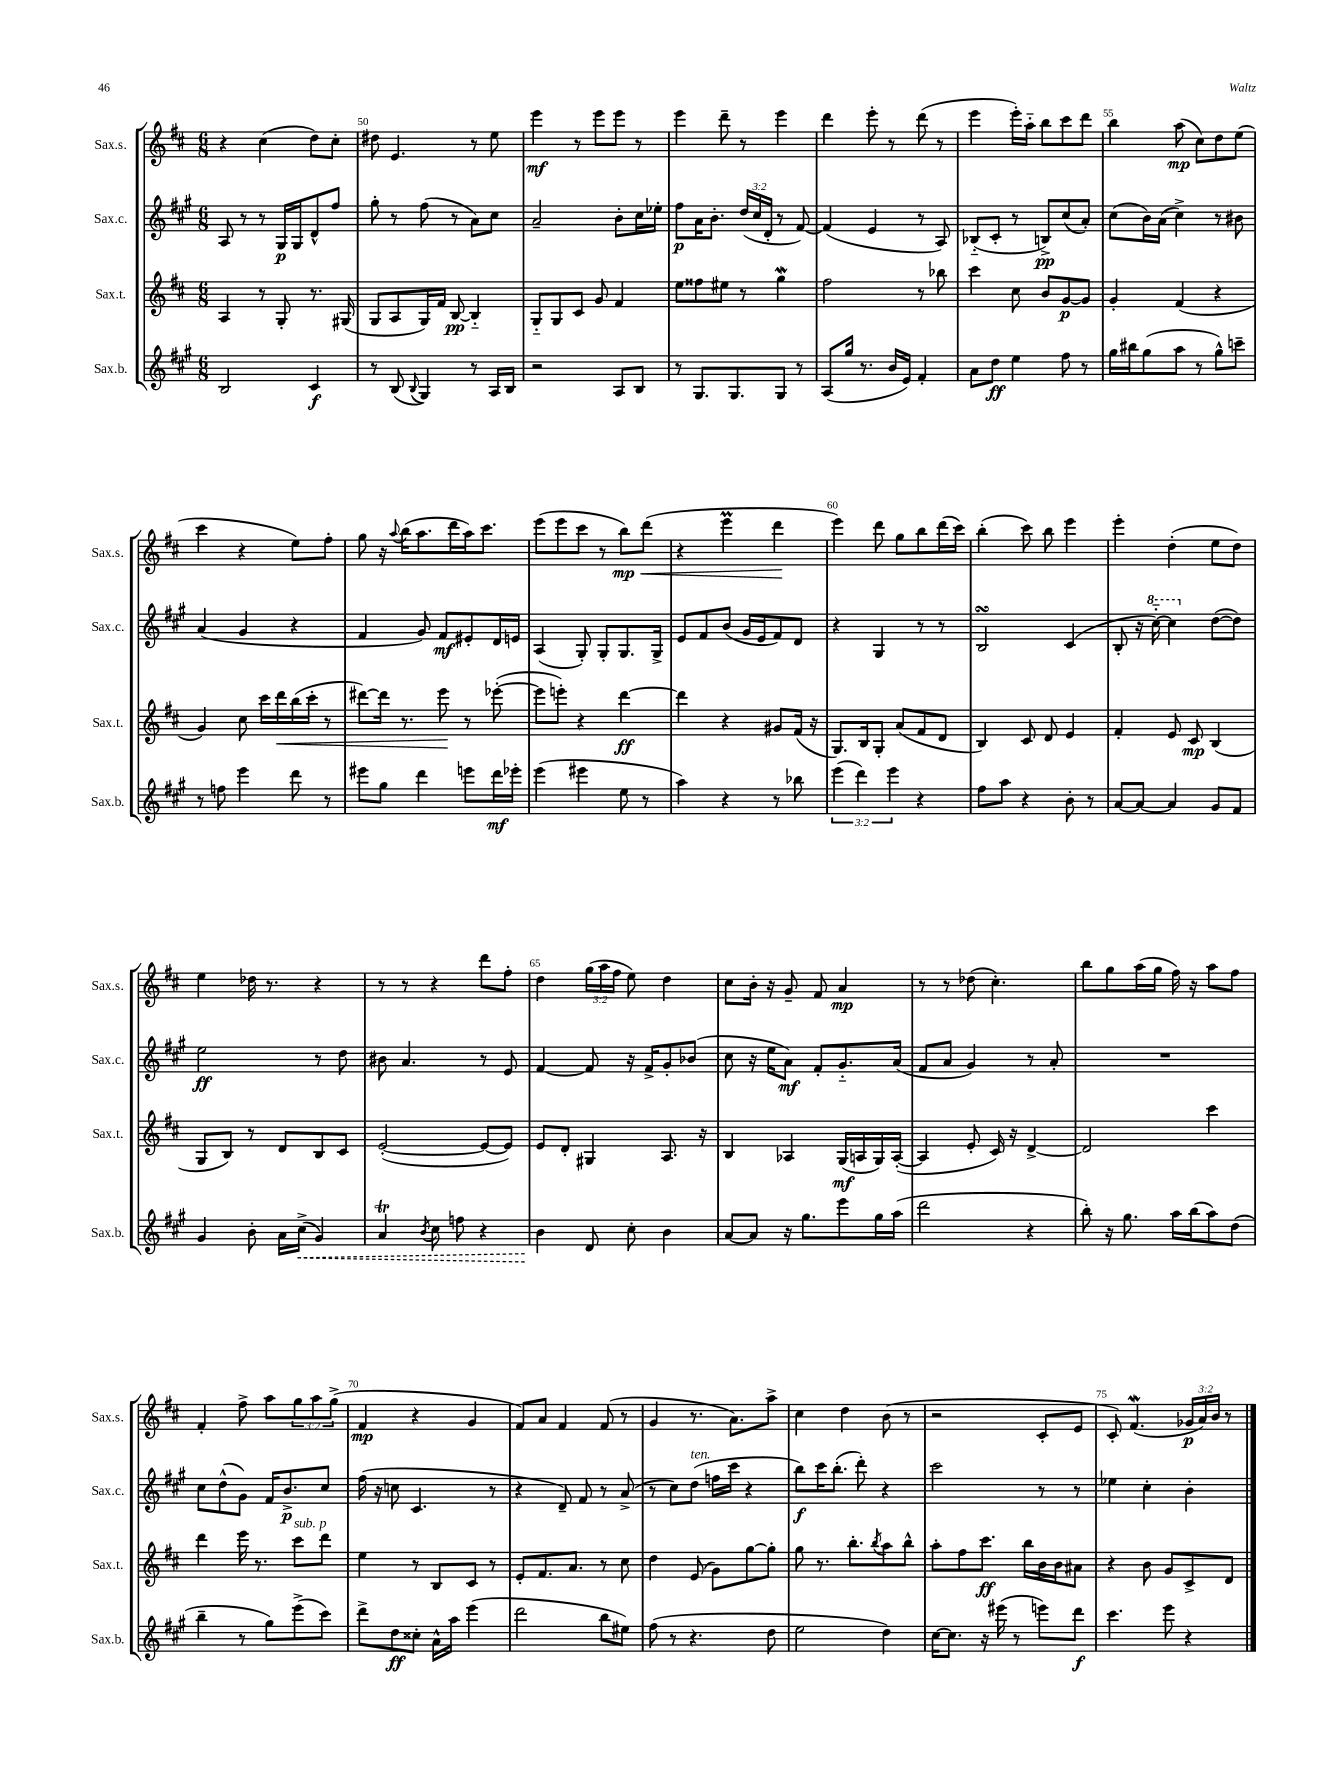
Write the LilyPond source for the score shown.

<<
\new StaffGroup <<
\new Staff = "s0" \with { instrumentName = "Sax.s." shortInstrumentName = "Sax.s." } {
    \clef treble \key d \major \numericTimeSignature \time 6/8 \override Staff.TupletNumber.text = #tuplet-number::calc-fraction-text
    r4 cis''4( d''8) cis''8-. |
    dis''8 e'4. r8 e''8 |
    e'''4\mf r8 e'''8 e'''8 r8 |
    e'''4 d'''8-- r8 e'''4 |
    d'''4 e'''8-. r8 d'''8( r8 |
    e'''4 e'''16-.) a''16-_ b''8 cis'''8 d'''8 |
    b''4 a''8\mp( cis''8) d''8 e''8( |
    cis'''4 r4 e''8) fis''8-. |
    g''8 r16 \appoggiatura { a''8 } b''16( a''8. d'''16 a''16) cis'''8. |
    e'''8( e'''8 cis'''8 r8 b''8\mp\<) d'''8( |
    r4 e'''4\prall d'''4\! |
    e'''4) d'''8 g''8 b''8 d'''16( cis'''16) |
    b''4-.( cis'''8) b''8 e'''4 |
    e'''4-. d''4-.( e''8 d''8) |
    e''4 des''16 r8. r4 |
    r8 r8 r4 d'''8 fis''8-. |
    d''4 \tuplet 3/2 { g''16( a''16 fis''16 } e''8) d''4 |
    cis''8 b'16-. r16 g'8-- fis'8 a'4\mp |
    r8 r8 des''8( cis''4.-.) |
    b''8 g''8 a''16( g''16 fis''16) r16 a''8 fis''8 |
    fis'4-. fis''8-> a''8 \tuplet 3/2 { g''8 a''8 g''8->( } |
    fis'4\mp r4 g'4 |
    fis'8) a'8 fis'4 fis'8( r8 |
    g'4 r8. a'8.) a''8-> |
    cis''4 d''4 b'8( r8 |
    r2 cis'8-. e'8 |
    cis'8-.) fis'4.\mordent( \tuplet 3/2 { ges'16\p a'16) b'16 } r8 \bar "|." |
}
\new Staff = "s1" \with { instrumentName = "Sax.c." shortInstrumentName = "Sax.c." } {
    \clef treble \key a \major \numericTimeSignature \time 6/8 \override Staff.TupletNumber.text = #tuplet-number::calc-fraction-text
    a8 r8 r8 gis16\p gis16 d'8-^ fis''8 |
    gis''8-. r8 fis''8( r8 a'8) cis''8 |
    a'2-- b'8-. cis''16 ees''16-. |
    fis''8\p a'16 b'8.-. \tuplet 3/2 { d''16( cis''16 d'16-. } r8 fis'8~) |
    fis'4( e'4 r8 a8) |
    bes8-_( cis'8-. r8 b8->\pp) cis''8( a'8-.) |
    cis''8( b'16) a'16( cis''4->) r8 bis'8 |
    a'4( gis'4 r4 |
    fis'4 gis'8) fis'8\mf eis'8-. d'16 e'16 |
    a4( gis8-.) gis8-. gis8. gis16-> |
    e'8 fis'8 b'8( gis'16 e'16 fis'8) d'8 |
    r4 gis4 r8 r8 |
    b2\turn cis'4( |
    b8-. r16 \ottava #1 cis'''16~-_) cis'''4 \ottava #0 d''8~( d''8) |
    e''2\ff r8 d''8 |
    bis'8 a'4. r8 e'8 |
    fis'4~ fis'8 r16 fis'16-> gis'8-. bes'8( |
    cis''8 r16 e''16 a'8\mf) fis'8-. gis'8.-_ a'16( |
    fis'8 a'8 gis'4) r8 a'8-. |
    R2. |
    cis''8 d''8-^( gis'8) fis'16 b'8.->\p cis''8 |
    fis''16( r16 c''8 cis'4. r8 |
    r4 d'8--) fis'8 r8 a'8->( |
    r8 cis''8) d''8^\markup { \italic "ten." }( f''16 cis'''16 r4 |
    b''8\f) cis'''16 b''8.-.( d'''8-.) r4 |
    cis'''2 r8 r8 |
    ees''4 cis''4-. b'4-. \bar "|." |
}
\new Staff = "s2" \with { instrumentName = "Sax.t." shortInstrumentName = "Sax.t." } {
    \clef treble \key d \major \numericTimeSignature \time 6/8
    a4 r8 g8-. r8. gis16( |
    g8 a8 g16) fis'16 b8~\pp b4-_ |
    g8-_ g8 cis'8 g'8 fis'4 |
    e''8 fisis''8 eis''8 r8 g''4\mordent |
    fis''2 r8 bes''8 |
    cis'''4 cis''8 b'8 g'8~\p g'8 |
    g'4-. fis'4( r4 |
    g'4) cis''8 cis'''16 d'''16\< b''16( cis'''16-. r8 |
    dis'''8~) dis'''16 r8. e'''8\! r8 ees'''8~-.( |
    ees'''8 e'''8-.) r4 d'''4~\ff |
    d'''4 r4 gis'8 fis'16( r16 |
    g8.) b16 g8-. a'8( fis'8 d'8 |
    b4) cis'8 d'8 e'4 |
    fis'4-. e'8 cis'8\mp b4( |
    g8 b8) r8 d'8 b8 cis'8 |
    e'2~-.( e'8~ e'8) |
    e'8 d'8-. gis4 a8. r16 |
    b4 aes4 g16\mf( a16 g16) a16~-.( |
    a4 e'8-. cis'16) r16 d'4~-> |
    d'2 cis'''4 |
    d'''4 e'''16 r8. cis'''8^\markup { \italic "sub. p" } d'''8 |
    e''4 r8 b8 cis'8 r8 |
    e'8-. fis'8. a'8. r8 cis''8 |
    d''4 e'8( g'8) g''8~ g''8-. |
    g''8 r8. b''8.-. \acciaccatura { b''8 } a''8 b''8-^ |
    a''8-. fis''8 cis'''8.\ff b''16 b'16 b'16 ais'8 |
    r4 b'8 g'8 cis'8-> d'8 \bar "|." |
}
\new Staff = "s3" \with { instrumentName = "Sax.b." shortInstrumentName = "Sax.b." } {
    \clef treble \key a \major \numericTimeSignature \time 6/8 \override Staff.TupletNumber.text = #tuplet-number::calc-fraction-text
    b2 cis'4\f |
    r8 b8( \appoggiatura { b8 } gis4) r8 a16 b16 |
    r2 a8 b8 |
    r8 gis8. gis8. gis8 r8 |
    a8( gis''16 r8. b'16 e'16) fis'4-. |
    a'8 d''8\ff e''4 fis''8 r8 |
    gis''16 bis''16 gis''8( a''8 r8 gis''8-^) c'''8-- |
    r8 f''8 e'''4 d'''8 r8 |
    eis'''8 gis''8 d'''4 e'''8 d'''16\mf ees'''16-. |
    e'''4( eis'''4 e''8 r8 |
    a''4) r4 r8 bes''8 |
    \tuplet 3/2 { e'''4( d'''4) e'''4 } r4 |
    fis''8 a''8 r4 b'8-. r8 |
    a'8~ a'8~ a'4 gis'8 fis'8 |
    gis'4 b'8-. a'16 \once \override Hairpin.style = #'dashed-line cis''16->\<( gis'4) |
    a'4\trill \acciaccatura { b'8 } cis''8 f''8 r4 |
    b'4\! d'8 cis''8-. b'4 |
    a'8~ a'8 r16 gis''8. e'''8 gis''16 a''16( |
    d'''2 r4 |
    b''8-.) r16 gis''8. a''16 b''16( a''8) d''8( |
    b''4-- r8 gis''8) e'''8->( cis'''8) |
    d'''8-> d''8\ff cisis''8-. a'16-^ a''16 e'''4( |
    d'''2 b''8 eis''8) |
    fis''8( r8 r4. d''8 |
    e''2 d''4) |
    cis''16~ cis''8. r16 eis'''16( r8 e'''8) d'''8\f |
    cis'''4. e'''8 r4 \bar "|." |
}
>>
>>
\layout { \context { \Score currentBarNumber = #49 \override BarNumber.break-visibility = ##(#f #t #t) barNumberVisibility = #(every-nth-bar-number-visible 5) } }
